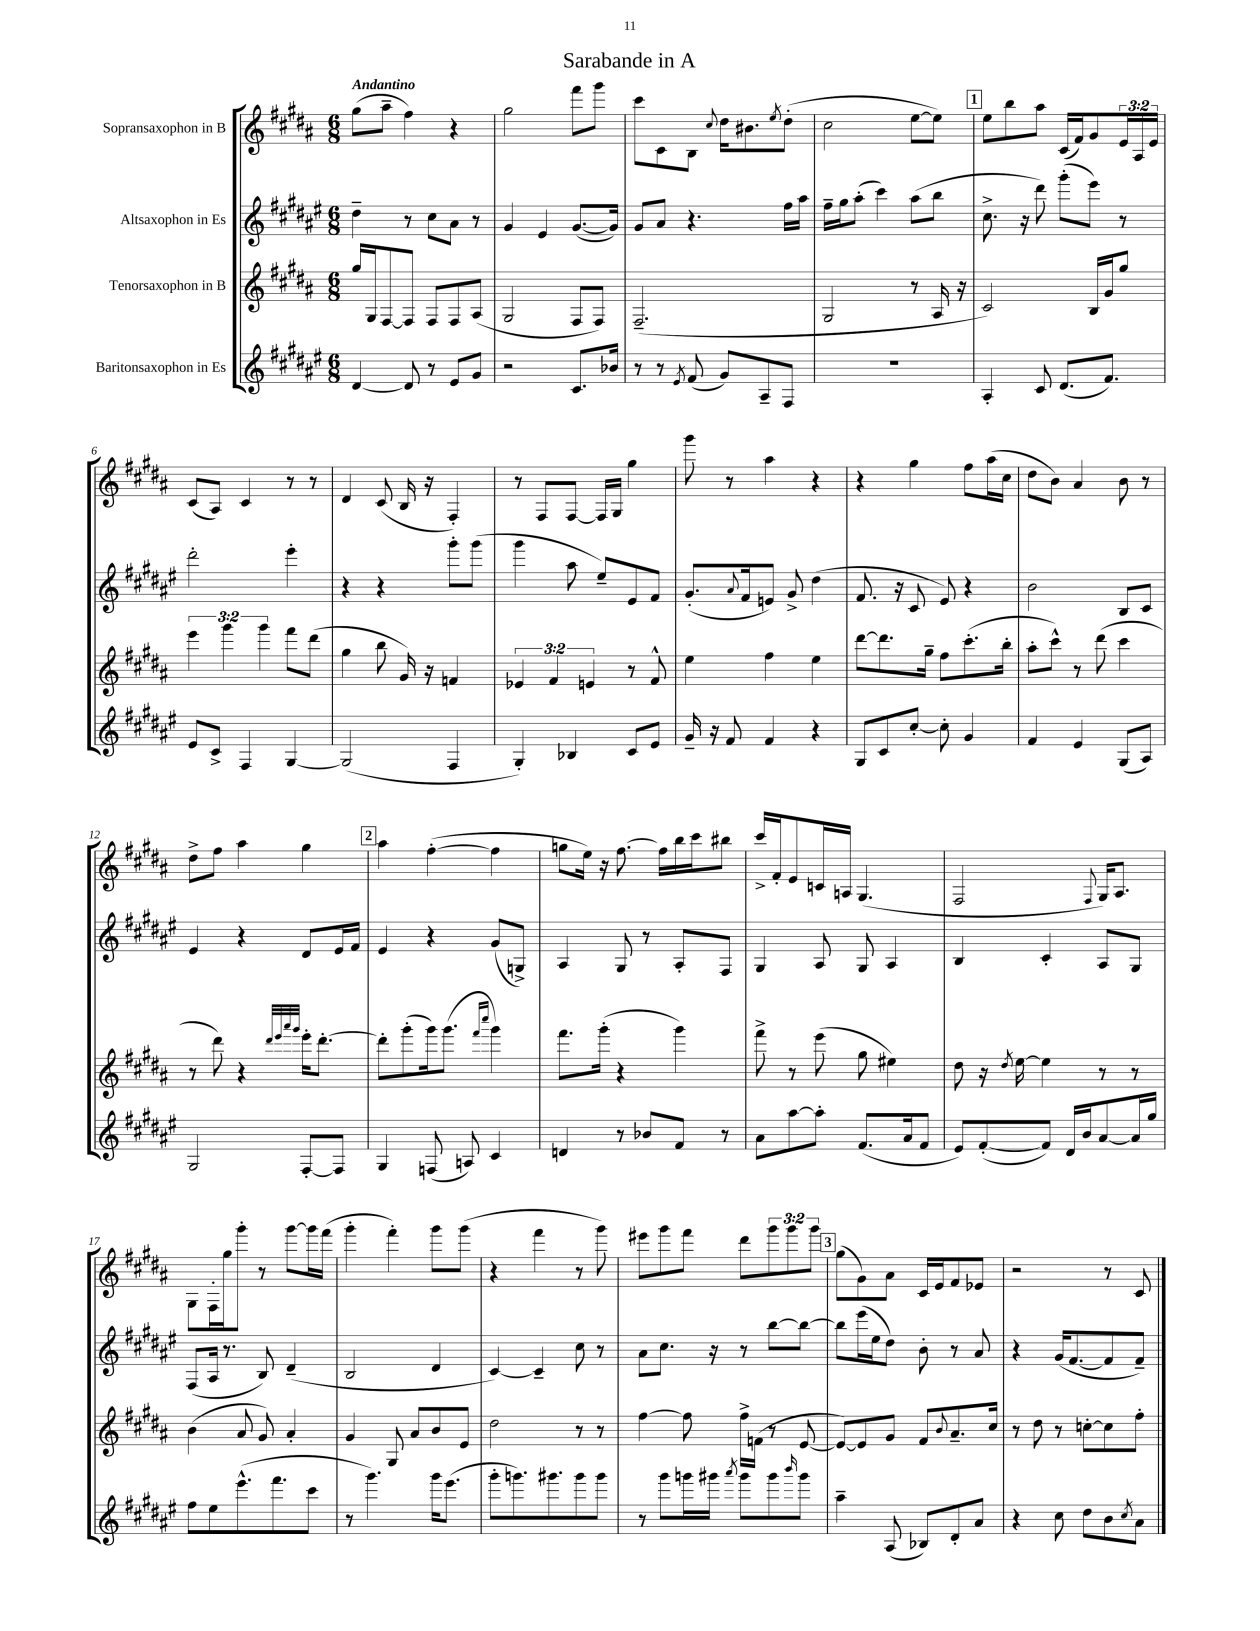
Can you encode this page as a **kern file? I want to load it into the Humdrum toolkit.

**kern	**kern	**kern	**kern
*staff4	*staff3	*staff2	*staff1
*clefG2	*clefG2	*clefG2	*clefG2
*k[f#c#g#d#a#e#]	*k[f#c#g#d#a#]	*k[f#c#g#d#a#e#]	*k[f#c#g#d#a#]
*M6/8	*M6/8	*M6/8	*M6/8
[4d#	16gg#	4dd#~	(8gg#
.	16G#	.	.
.	[8F#	.	8aa#~
8d#]	8F#]	8r	4ff#)
8r	8F#	8cc#	.
8e#	8F#	8a#	4r
8g#	(8A#	8r	.
=	=	=	=
2r	2G#	4g#	2gg#
.	.	4e#	.
8.c#	8F#	([8.g#	8fff#
.	8F#)	.	8ggg#
16b-	.	16g#])	.
=	=	=	=
8r	(2.F#~	8g#	8ccc#
8r	.	8a#	8c#
8qe#	.	.	.
(8f#	.	4.r	8B
.	.	.	8qqcc#
8g#)	.	.	16dd#
.	.	.	8.b#
8A#~	.	.	.
.	.	.	8qee
8F#	.	16ff#	(8dd#'
.	.	16aa#	.
=	=	=	=
2.r	2G#	16ff#~	2cc#
.	.	16gg#	.
.	.	(8aa#'	.
.	.	4ccc#)	.
.	8r	(8aa#	[8ee
.	16A#	8bb	8ee])
.	16r	.	.
=	=	=	=
4A#'	2c#)	8.cc#^	8ee
.	.	.	8bb
.	.	16r	.
8c#	.	8ddd#)	8aa#
(8.d#	.	(8ggg#'	(16c#
.	.	.	16f#)
.	16B	8eee#)	8g#
8.f#)	16g#	.	.
.	8gg#	8r	24e
.	.	.	24A#
.	.	.	24e
=	=	=	=
8e#	6eee	2ddd#'	(8c#
8c#^	.	.	8A#)
.	6ggg#	.	.
4F#	.	.	4c#
.	6ggg#	.	.
[4G#	8fff#	4eee#'	8r
.	(8ddd#	.	8r
=	=	=	=
(2G#]	4gg#	4r	4d#
.	8bb	4r	(8c#
.	16g#)	.	16B
.	16r	.	16r
4F#	4f	8ggg#'	4F#')
.	.	(8ggg#	.
=	=	=	=
4G#')	6e-	4ggg#	8r
.	.	.	8F#
.	6f#	.	.
4B-	.	8aa#	[8F#
.	6e	.	.
.	.	8ee#~)	16F#]
.	.	.	16G#
8c#	8r	8e#	4gg#
8e#	8f#^^	8f#	.
=	=	=	=
16g#~	4ee	(8.g#'	8ggg#
16r	.	.	.
8f#	.	.	8r
.	.	8qqa#	.
.	.	16f#	.
4f#	4ff#	8e)	4aa#
.	.	8g#^	.
4r	4ee	(4dd#	4r
=	=	=	=
8G#	[8ddd#	8.f#	4r
8c#	8.ddd#]	.	.
.	.	16r	.
[8cc#'	.	8c#	4gg#
.	16gg#~	.	.
8cc#']	8ff#	8e#)	.
4g#	(8.ccc#'	4r	8ff#
.	.	.	(16aa#
.	16bb'	.	16cc#
=	=	=	=
4f#	8aa#'	2b	8dd#
.	8ccc#^^)	.	8b)
4e#	8r	.	4a#
.	(8ddd#	.	.
(8G#	4ccc#	8B	8b
8A#)	.	8c#	8r
=	=	=	=
2G#	8r	4e#	8dd#^
.	8ddd#)	.	8ff#
.	4r	4r	4aa#
.	32qqddd#	.	.
.	32qqeee	.	.
.	32qqaaa#	.	.
.	32qqggg#	.	.
[8F#'	16eee'	8d#	4gg#
.	[8.ddd#'	.	.
8F#]	.	16e#	.
.	.	16f#	.
=	=	=	=
4G#	8ddd#']	4e#	4aa#
.	(8ggg#'	.	.
(8F	16ggg#)	4r	([4ff#'
.	(8.ggg#	.	.
8A)	.	.	.
.	16qqfff#	.	.
.	16qqcccc#	.	.
4c#	4ggg#)	(8g#	4ff#]
.	.	8G^)	.
=	=	=	=
4d	8.fff#	4A#	8gg
.	.	.	16ee)
.	(16ggg#'	.	16r
8r	4r	8G#	[8.ff#
8b-	.	8r	.
.	.	.	16ff#]
8f#	4ggg#)	8A#'	16bb
.	.	.	16ccc#
8r	.	8F#	8bb#
=	=	=	=
8a#	8fff#^	4G#	16ccc#^
.	.	.	16f#'
[8aa#	8r	.	8e
8aa#']	(8eee	8A#	16c
.	.	.	16A
(8.f#	8gg#	8G#	(4.G#
.	4ee#)	4A#	.
16a#	.	.	.
8f#	.	.	.
=	=	=	=
8e#)	8dd#	4B	2F#
([8f#'	16r	.	.
.	8qdd#	.	.
.	[16ee	.	.
8f#])	4ee]	4c#'	.
16d#	.	.	.
16b	.	.	.
.	.	.	8qqF#
[8a#	8r	8A#	16G#)
.	.	.	8.A#
16a#]	8r	8G#	.
16gg#	.	.	.
=	=	=	=
8ff#	(4b	(8F#	8G#
8ee#	.	16A#	16F#'
.	.	8.r	16gg#
(8.eee#^^	8a#	.	8ggg#'
.	8g#)	8B)	8r
8.fff#	.	.	.
.	4a#'	(4d#~	[8ggg#
8ccc#	.	.	16ggg#]
.	.	.	(16fff#
=	=	=	=
8r	4g#	2B	4ggg#'
4.ggg#)	.	.	.
.	8G#	.	4fff#')
.	8a#	.	.
16ggg#	8b	4d#	8ggg#
(8.eee#	.	.	.
.	8e	.	(8ggg#
=	=	=	=
8ggg#'	2dd#	[4c#)	4r
8.ggg)	.	.	.
.	.	4c#~]	4fff#
8.ggg#	.	.	.
8ggg#	8r	8cc#	8r
8ggg#	8r	8r	8ggg#)
=	=	=	=
8r	[4ff#	8a#	8eee#
8ggg#	.	8.cc#	8ggg#
16ggg	8ff#]	.	8fff#
16ggg#	.	16r	.
8qaaa#	.	.	.
8ggg#	16ff#^	8r	8ddd#
.	(16f	.	.
8ggg#	8r	[8bb	12ggg#
.	.	.	12ggg#
16qqbbb	.	.	.
8ggg#	[8e	8bb_	.
.	.	.	12ggg#
=	=	=	=
4aa#~	8e_)	8bb]	(8gg#
.	8e]	(16eee#	8g#)
.	.	16ee#	.
(8A#	8g#	8dd#)	8a#
8B-)	8f#	8b'	16c#
.	.	.	16e
.	8qqb	.	.
8d#'	8.a#~	8r	8f#
8a#	.	8a#	8e-
.	16cc#	.	.
=	=	=	=
4r	8r	4r	2r
.	8dd#	.	.
8cc#	8r	(16g#	.
.	.	[8.f#	.
8dd#	[8cc'	.	.
8b	8cc]	8f#]	8r
8qcc#	.	.	.
8a#	8ff#'	8f#~)	8c#
==	==	==	==
*-	*-	*-	*-
